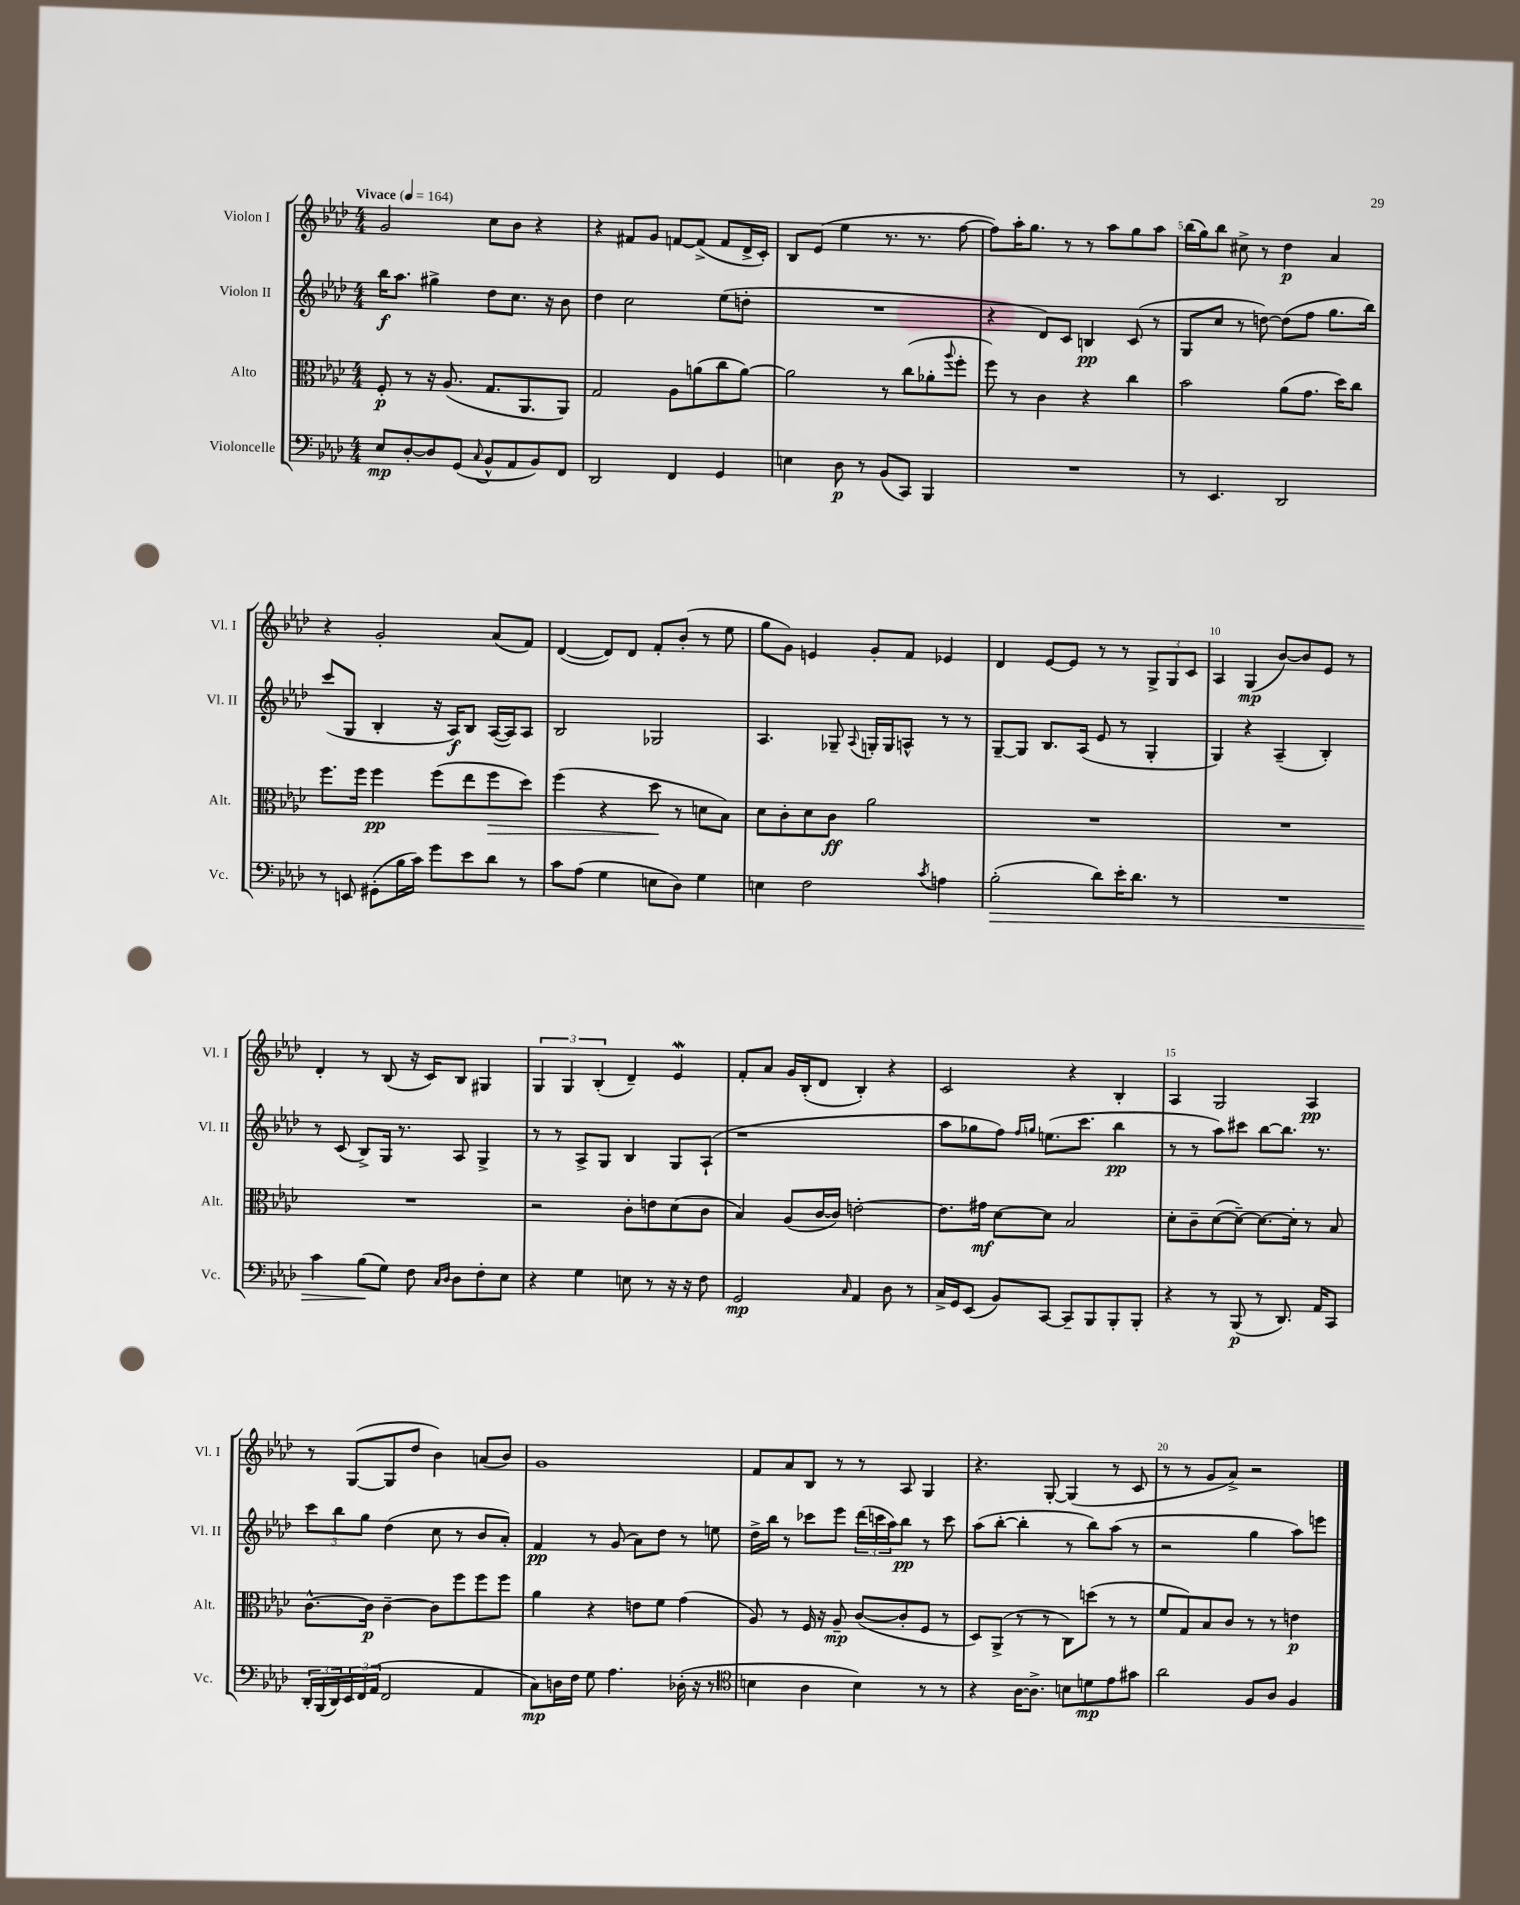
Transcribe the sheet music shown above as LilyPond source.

<<
\new StaffGroup <<
\new Staff = "s0" \with { instrumentName = "Violon I" shortInstrumentName = "Vl. I" } {
    \clef treble \key aes \major \numericTimeSignature \time 4/4 \tempo "Vivace" 4 = 164
    g'2 c''8 bes'8 r4 |
    r4 fis'8 g'8 f'8~ f'8->( f'8 des'16-> c'16-.) |
    bes8 ees'8( ees''4 r8. r8. f''8~ |
    f''8) aes''16-. g''8. r8 r8 aes''8 g''8 aes''8 |
    bes''16( g''16) bes''8 cis''8-> r8 des''4\p aes'4 |
    r4 g'2-. aes'8( f'8) |
    des'4~( des'8) des'8 f'8-. bes'8-.( r8 ees''8 |
    g''8 g'8) e'4 g'8-. f'8 ees'4 |
    des'4 ees'8~ ees'8 r8 r8 \tuplet 3/2 { g8-> g8 c'8 } |
    aes4 g4\mp( bes'8~) bes'8 ees'8 r8 |
    des'4-. r8 bes8( r16 c'16) bes8 gis4 |
    \tuplet 3/2 { g4 g4 bes4-.( } des'4--) ees'4\mordent |
    f'8-. aes'8 g'16 bes16-.( des'8 bes4-.) r4 |
    c'2 r4 bes4-. |
    aes4 g2 aes4\pp |
    r8 g8~( g8 des''8 bes'4) a'8( bes'8) |
    g'1 |
    f'8 aes'8 bes8 r8 r8 aes8 g4 |
    r4. g8~-. g4( r8 c'8 |
    r8 r8 g'8 aes'8->) r2 \bar "|." |
}
\new Staff = "s1" \with { instrumentName = "Violon II" shortInstrumentName = "Vl. II" } {
    \clef treble \key aes \major \numericTimeSignature \time 4/4
    bes''16\f aes''8. gis''4-> des''8 c''8. r16 bes'8 |
    des''4 c''2 ees''8( d''8-. |
    R1 |
    r4 des'8) c'8 b4\pp c'8( r8 |
    g8 c''8 r8 d''8~) d''8( f''8 g''8. bes''16) |
    c'''8( g8 bes4-. r16 aes16\f) bes8 aes16~( aes16) aes8 |
    bes2 ges2 |
    aes4. ges8-- \appoggiatura { aes8 } g16-. g16 a8-^ r8 r8 |
    g8~-- g8 bes8. aes16( ees'8 r8 g4-. |
    g4) r4 aes4--( bes4-.) |
    r8 c'8( bes8->) g16 r8. aes8 g4-> |
    r8 r8 aes8-> g8 bes4 g8 aes8-!( |
    r1 |
    aes''8 ges''8 f''8) \grace { f''16 g''16 } e''8.( c'''8. bes''4\pp |
    r8 r8 aes''8) cis'''8 bes''8~ bes''8. r8. |
    \tuplet 3/2 { c'''8 bes''8 g''8 } des''4( c''8 r8 bes'8 aes'8-.) |
    f'4\pp r8 g'8( aes'8) des''8 r8 e''8 |
    des''16-> bes''16 r8 ces'''8 ees'''8 \tuplet 3/2 { des'''16( c'''16 aes''16) } bes''8\pp r8 c'''8 |
    aes''8( bes''8~-. bes''4-. r8 bes''8) aes''8( r8 |
    r2 g''4 aes''8) e'''8 \bar "|." |
}
\new Staff = "s2" \with { instrumentName = "Alto" shortInstrumentName = "Alt." } {
    \clef alto \key aes \major \numericTimeSignature \time 4/4
    f8-.\p r8 r16 aes8.( g8. aes,8. aes,8) |
    g2 aes8 a'8( c''8 a'8~) |
    a'2 r8 c''8( aes'8-. \appoggiatura { aes''8 } f''8-. |
    f''8) r8 c'4 r4 c''4 |
    bes'2 aes'8( g'8. des''16) c''8 |
    f''8. f''16 f''4\pp f''8( ees''8 f''8\> des''8) |
    f''4( r4 des''8\! r8 d'8 bes8) |
    des'8 c'8-. des'8 c'8\ff aes'2 |
    R1 |
    R1 |
    R1 |
    r2 c'8-. e'8 des'8( c'8 |
    bes4) aes8( c'16~ c'16) e'2~-. |
    e'8. gis'16\mf des'8~ des'8 bes2 |
    des'8-. c'8-- des'8~( des'8~--) des'8.~ des'16-. r8 bes8 |
    c'8.~-^ c'16\p c'4~-- c'8 f''8 f''8 f''8 |
    aes'4 r4 e'8 f'8 g'4( |
    aes8) r8 f16 r16 aes8--\mp c'8~( c'8-. f8 r8 |
    des8) aes,8->( r8 r8 c8) d''8( r8 r8 |
    f'8 g8) bes8 c'8 r8 r8 e'4\p \bar "|." |
}
\new Staff = "s3" \with { instrumentName = "Violoncelle" shortInstrumentName = "Vc." } {
    \clef bass \key aes \major \numericTimeSignature \time 4/4
    ees8\mp des8~-. des8 g,8( \appoggiatura { c8 } bes,8-^ aes,8 bes,8) f,8 |
    des,2 f,4 g,4 |
    e4 des8\p r8 bes,8( c,8) bes,,4 |
    R1 |
    r8 ees,4. des,2 |
    r8 e,8 gis,8-.( bes16 c'16) g'8 ees'8 des'8 r8 |
    c'8 aes8( g4 e8 des8) g4 |
    e4 f2 \acciaccatura { c'8 } a4 |
    bes2-.\>( des'8) ees'16-. des'8. r8 |
    R1 |
    c'4 bes8\!( g8) f8 \grace { c16 des16 } des8 f8-. ees8 |
    r4 g4 e8 r8 r16 r16 f8 |
    g,2\mp \grace { c16 } aes,4 des8 r8 |
    c16-> g,16 ees,8( bes,8) c,8~ c,8-- bes,,8 bes,,8-. bes,,8-. |
    r4 r8 bes,,8\p( r8 des,8.) aes,16 c,8 |
    \tuplet 3/2 { des,16-. bes,,16( des,16) } \tuplet 3/2 { ees,16 f,16 aes,16( } f,2 aes,4 |
    c8\mp) d16 f16 g8 aes4. des16-.( r16 r8 |
    \clef tenor b4 aes4 b4) r8 r8 |
    r4 aes16~ aes8.-> b8 d'8\mp ees'8 gis'8 |
    aes'2 f8 aes8 f4 \bar "|." |
}
>>
>>
\layout { \context { \Score \override BarNumber.break-visibility = ##(#f #t #t) barNumberVisibility = #(every-nth-bar-number-visible 5) } }
